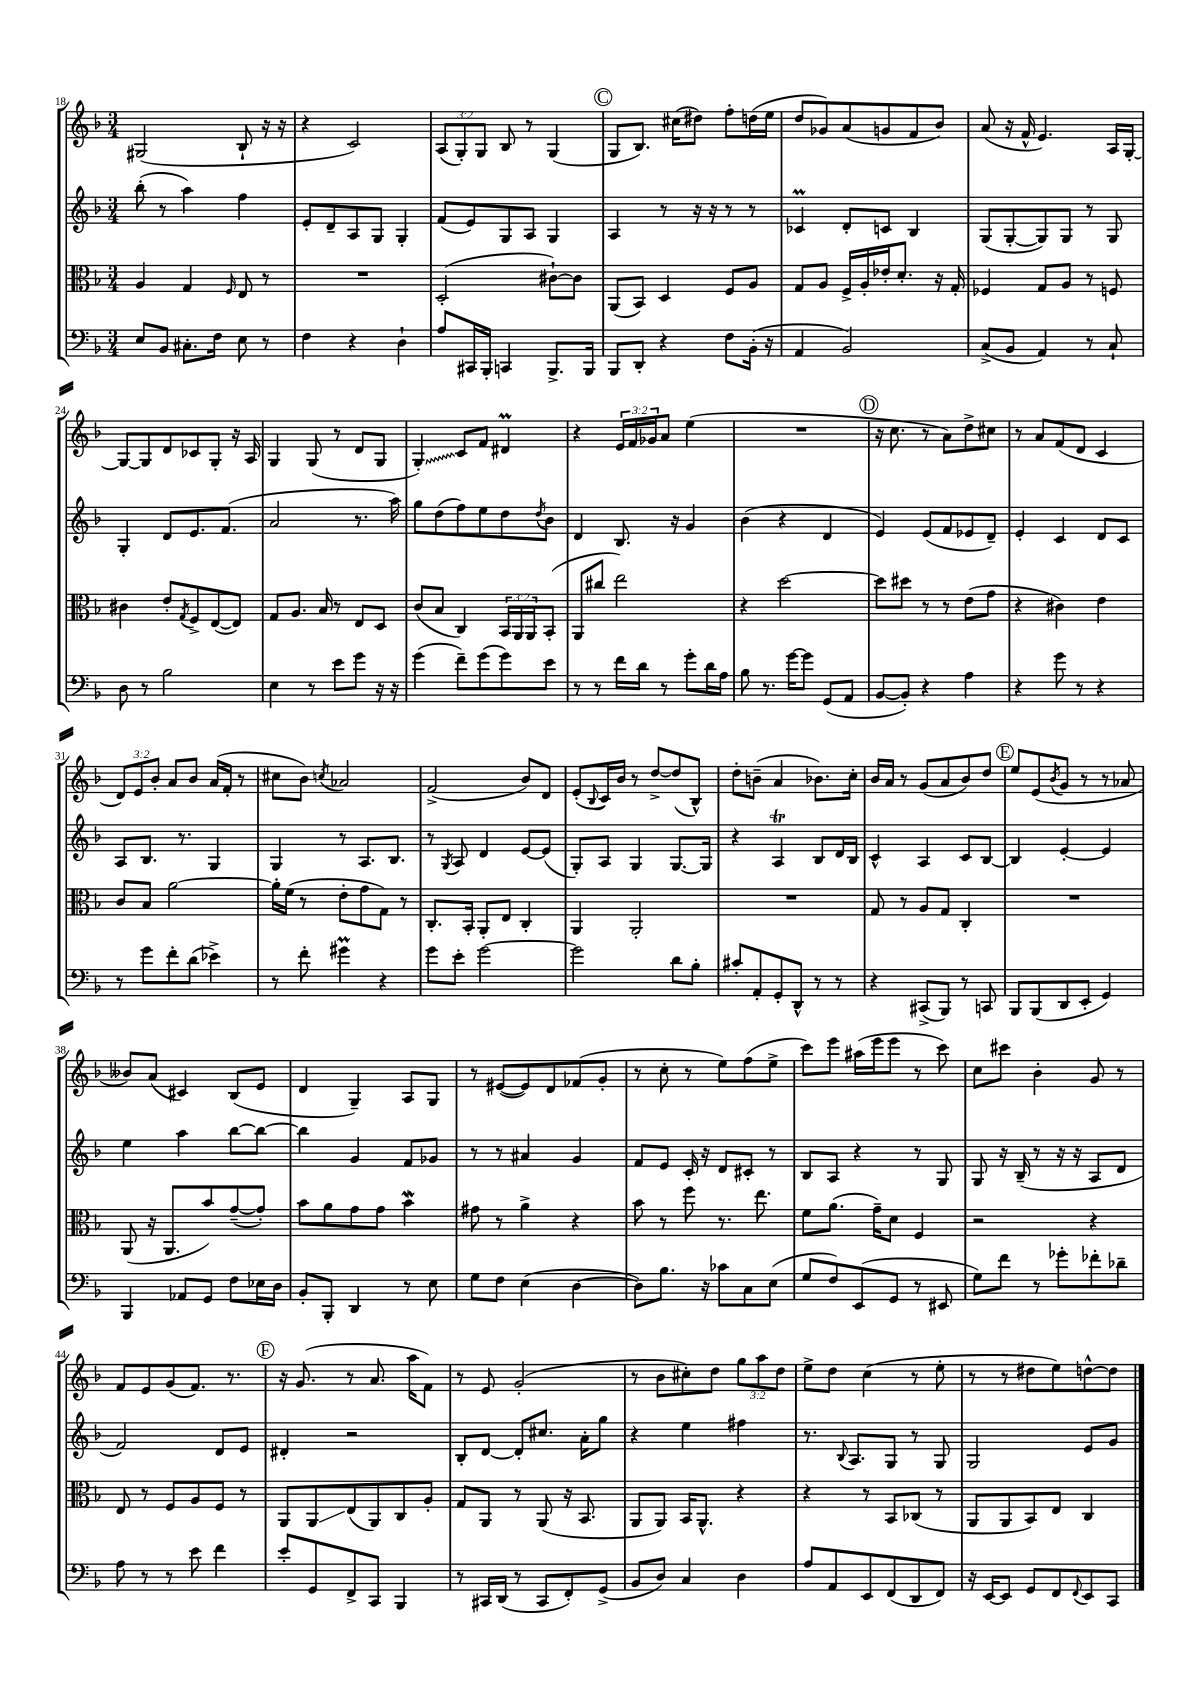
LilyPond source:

<<
\new StaffGroup <<
\new Staff = "s0" {
    \clef treble \key f \major \numericTimeSignature \time 3/4 \override Staff.TupletNumber.text = #tuplet-number::calc-fraction-text
    gis2( bes8-! r16 r16 |
    r4 c'2) |
    \tuplet 3/2 { a8( g8-.) g8 } bes8 r8 g4( |
    \mark \markup { \circle "C" } g8 bes8.) cis''16( dis''8) f''8-. d''16( e''16 |
    d''8 ges'8) a'8( g'8 f'8 bes'8) |
    a'8( r16 f'16-^ e'4.) a16 g16~-. |
    g8~ g8 d'8 ces'8 g8-. r16 a16 |
    g4 g8( r8 d'8 g8 |
    \once \override Glissando.style = #'zigzag g4-.\glissando) c'8 f'8 dis'4\prall |
    r4 \tuplet 3/2 { e'16 f'16 ges'16 } a'8 e''4( |
    R2. |
    \mark \markup { \circle "D" } r16 c''8. r8 a'8) d''8-> cis''8 |
    r8 a'8 f'8( d'8 c'4 |
    \tuplet 3/2 { d'8) e'8 bes'8-. } a'8 bes'8 a'16( f'16-. r8 |
    cis''8 bes'8) \acciaccatura { c''8 } aes'2 |
    f'2->( bes'8) d'8 |
    e'8-.( \appoggiatura { bes8 } c'16) bes'16 r8 d''8~-> d''8( bes8-^) |
    d''8-. b'8--( a'4 bes'8.) c''16-. |
    bes'16 a'16 r8 g'8( a'8 bes'8) d''8 |
    \mark \markup { \circle "E" } e''8 e'8( \acciaccatura { bes'8 } g'8 r8 r8 aes'8 |
    beses'8) a'8( cis'4) bes8( e'8 |
    d'4 g4--) a8 g8 |
    r8 eis'8~( eis'8) d'8 fes'8( g'8-. |
    r8 c''8-. r8 e''8) f''8( e''8-> |
    c'''8) e'''8 ais''16( e'''16 e'''8 r8 c'''8) |
    c''8 cis'''8 bes'4-. g'8 r8 |
    f'8 e'8 g'8( f'8.) r8. |
    \mark \markup { \circle "F" } r16 g'8.( r8 a'8. a''16 f'8) |
    r8 e'8 g'2-.( |
    r8 bes'8 cis''8-.) d''8 \tuplet 3/2 { g''8 a''8 d''8 } |
    e''8-> d''8 c''4( r8 e''8-. |
    r8 r8 dis''8 e''8) d''8~-^ d''8 \bar "|." |
}
\new Staff = "s1" {
    \clef treble \key f \major \numericTimeSignature \time 3/4
    bes''8-.( r8 a''4) f''4 |
    e'8-. d'8-- a8 g8 g4-. |
    f'8( e'8) g8 a8 g4 |
    \mark \markup { \circle "C" } a4 r8 r16 r16 r8 r8 |
    ces'4\prall d'8-. c'8 bes4 |
    g8( g8~-. g8) g8 r8 g8 |
    g4-. d'8 e'8. f'8.( |
    a'2 r8. a''16) |
    g''8 d''8( f''8) e''8 d''8 \acciaccatura { d''8 } bes'8 |
    d'4 bes8. r16 g'4 |
    bes'4( r4 d'4 |
    \mark \markup { \circle "D" } e'4) e'8( f'8 ees'8 d'8--) |
    e'4-. c'4 d'8 c'8 |
    a8 bes8. r8. g4 |
    g4 r8 a8. bes8. |
    r8 \acciaccatura { g8 } a8 d'4 e'8~ e'8( |
    g8-.) a8 g4 g8.~ g16 |
    r4 a4\trill bes8 d'16 bes16 |
    c'4-^ a4 c'8 bes8~ |
    \mark \markup { \circle "E" } bes4 e'4~-. e'4 |
    e''4 a''4 bes''8~ bes''8~ |
    bes''4 g'4 f'8 ges'8 |
    r8 r8 ais'4 g'4 |
    f'8 e'8 c'16-. r16 d'8 cis'8-. r8 |
    bes8 a8 r4 r8 g8 |
    g8 r16 bes16--( r8 r16 r16 a8 d'8 |
    f'2) d'8 e'8 |
    \mark \markup { \circle "F" } dis'4-. r2 |
    bes8-. d'8~ d'8-. cis''8. a'16-. g''8 |
    r4 e''4 fis''4 |
    r8. \appoggiatura { bes8 } a8. g8 r8 g8 |
    g2 e'8 g'8 \bar "|." |
}
\new Staff = "s2" {
    \clef alto \key f \major \numericTimeSignature \time 3/4 \override Staff.TupletNumber.text = #tuplet-number::calc-fraction-text
    a4 g4 \grace { f16 } e8 r8 |
    R2. |
    d2-.( cis'8~-!) cis'8 |
    \mark \markup { \circle "C" } a,8( bes,8) d4 f8 a8 |
    g8 a8 f16-> a16-. ees'16-. d'8.-. r16 g16-. |
    fes4 g8 a8 r8 f8 |
    cis'4 e'8-. \acciaccatura { g8 } f8-> e8~( e8) |
    g8 a8. bes16 r8 e8 d8 |
    c'8( bes8 c4) \tuplet 3/2 { bes,16 a,16 a,16 } bes,8-.( |
    a,8 cis''8 e''2) |
    r4 d''2~ |
    \mark \markup { \circle "D" } d''8 dis''8 r8 r8 e'8( g'8 |
    r4 cis'4) e'4 |
    c'8 bes8 a'2~ |
    a'16-. f'16( r8 e'8-. g'8 g8) r8 |
    c8.-. bes,16-. a,8-. e8 c4-. |
    a,4 a,2-. |
    R2. |
    g8 r8 a8 g8 c4-. |
    \mark \markup { \circle "E" } R2. |
    a,8( r16 a,8. bes'8) g'8~--( g'8-.) |
    bes'8 a'8 g'8 g'8 bes'4\mordent |
    gis'8 r8 a'4-> r4 |
    bes'8 r8 f''8 r8. e''8. |
    f'8 a'8.( g'16--) d'8 f4 |
    r2 r4 |
    e8 r8 f8 a8 f8 r8 |
    \mark \markup { \circle "F" } a,8 a,8\glissando e8( a,8) c8 a8-. |
    g8 a,8 r8 a,8( r16 bes,8. |
    a,8 a,8) bes,16 a,8.-^ r4 |
    r4 r8 bes,8 ces8( r8 |
    a,8 a,8 bes,8) e8 c4 \bar "|." |
}
\new Staff = "s3" {
    \clef bass \key f \major \numericTimeSignature \time 3/4
    e8 bes,8 cis8.-. f16 e8 r8 |
    f4 r4 d4-! |
    a8 cis,16 bes,,16-. c,4 bes,,8.-> bes,,16 |
    \mark \markup { \circle "C" } bes,,8 d,8-. r4 f8 bes,16-.( r16 |
    a,4 bes,2) |
    c8->( bes,8 a,4) r8 c8-! |
    d8 r8 bes2 |
    e4 r8 e'8 g'8 r16 r16 |
    g'4( f'8--) g'8( g'8) e'8 |
    r8 r8 f'16 d'16 r8 g'8-. d'16 a16 |
    bes8 r8. g'16~ g'8 g,8( a,8 |
    \mark \markup { \circle "D" } bes,8~ bes,8-.) r4 a4 |
    r4 g'8 r8 r4 |
    r8 g'8 f'8-. d'8( ees'4->) |
    r8 f'8-. gis'4\prall r4 |
    g'8 e'8-. g'2~ |
    g'2 d'8 bes8-. |
    cis'8-. a,8-. g,8-. d,8-^ r8 r8 |
    r4 cis,8->( bes,,8) r8 c,8 |
    \mark \markup { \circle "E" } bes,,8 bes,,8( d,8 e,8-. g,4) |
    bes,,4 aes,8 g,8 f8 ees16 d16 |
    bes,8-. bes,,8-. d,4 r8 e8 |
    g8 f8 e4( d4~ |
    d8) bes8. r16 ces'8 c8 e8( |
    g8 f8) e,8( g,8 r8 eis,8 |
    g8) f'8 r8 ges'8-. fes'8-. des'8-- |
    a8 r8 r8 e'8 f'4 |
    \mark \markup { \circle "F" } e'8-. g,8 f,8-> c,8 bes,,4 |
    r8 cis,16 d,16( r8 cis,8 f,8-.) g,8->( |
    bes,8 d8) c4 d4 |
    a8 a,8 e,8 f,8( d,8 f,8) |
    r16 e,16~ e,8 g,8 f,8 \appoggiatura { f,8 } e,8 c,8 \bar "|." |
}
>>
>>
\layout { \context { \Score currentBarNumber = #18 } }
